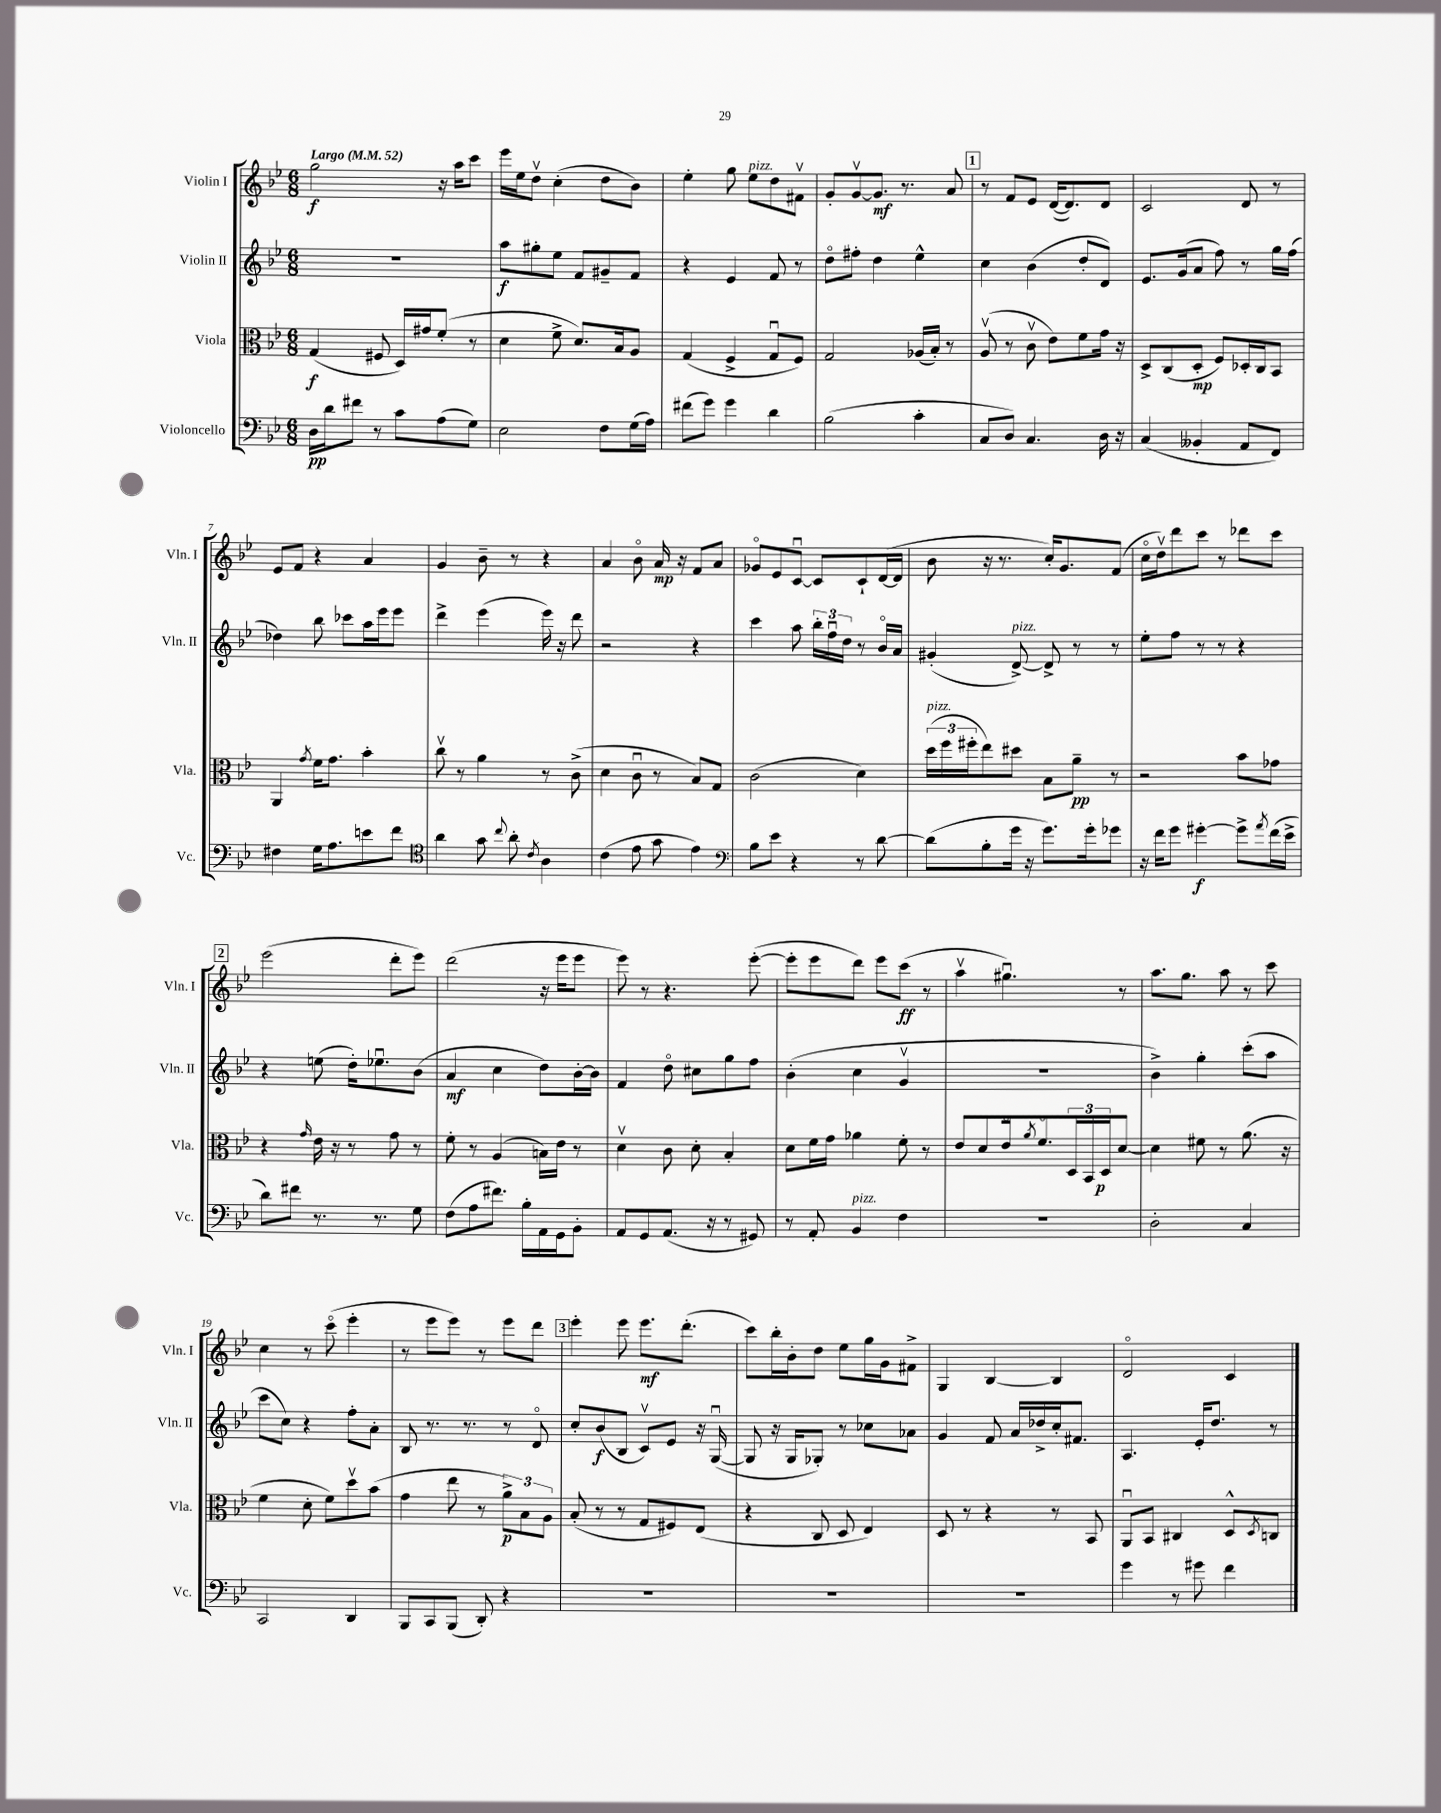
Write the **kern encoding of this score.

**kern	**kern	**kern	**kern
*staff4	*staff3	*staff2	*staff1
*clefF4	*clefC3	*clefG2	*clefG2
*k[b-e-]	*k[b-e-]	*k[b-e-]	*k[b-e-]
*M6/8	*M6/8	*M6/8	*M6/8
*MM52	*MM52	*MM52	*MM52
16D	(4G	2.r	2gg
16d	.	.	.
8f#	.	.	.
8r	8F#	.	.
8c	16D)	.	.
.	16g#	.	.
(8A	(8f'	.	16r
.	.	.	16aa
8G)	8r	.	8ccc
=	=	=	=
2E-	4d	8aa	16eee-
.	.	.	16ee-
.	.	8gg#'	8ddv
.	8f^	8ee-	(4cc'
.	8.d)	8f	.
8F	.	8g#~	8dd
.	16B-	.	.
(16G	8A	8f	8b-)
16A)	.	.	.
=	=	=	=
(8f#	(4G	4r	4ee-'
8g)	.	.	.
4g	4F^	4e-	8gg
.	.	.	8ee-
4d	8Gu	8f	8dd
.	8F)	8r	8f#v
=	=	=	=
(2B-	2G	8ddo	8g'
.	.	8ff#'	[8gv
.	.	4dd	8.g]
.	.	.	8.r
4c'	(16A-	4ee-^^	.
.	16B-')	.	.
.	8r	.	8a
=	=	=	=
8C	(8Av	4cc	8r
8D)	8r	.	8f
4.C	8cv	(4b-	8e-
.	8e-)	.	([16d
.	.	.	8.d])
.	8f	8dd'	.
16D	16g	8d)	8d
16r	16r	.	.
=	=	=	=
(4C	8D^	8.e-	2c
.	(8C	.	.
.	.	(16g	.
4BB--'	8D'	8a	.
.	8F)	8ff)	.
8AA	16D-'	8r	8d
.	16C	.	.
8FF)	8BB-	16gg	8r
.	.	(16ff	.
=	=	=	=
4F#	4AA	4dd-)	8e-
.	.	.	8f
.	8qg	.	.
16G	16f	8bb-	4r
8.A	8.g	.	.
.	.	8ccc-	.
8e	4b-'	16aa	4a
.	.	16eee-	.
8f	.	8eee-	.
=	=	=	=
*clefC4	*	*	*
4a	8ccv	4ddd^	4g
.	8r	.	.
8g	4a	(4eee-	8b-~
8qqcc	.	.	.
8a'	.	.	8r
8qc	.	.	.
4A	8r	16eee-)	4r
.	.	16r	.
.	(8c^	8ddd	.
=	=	=	=
(4c	4d	2r	4a
8e-	8cu	.	8b-o
8g	8r	.	16a
.	.	.	16r
4e-)	8B-)	4r	8f
.	8G	.	8a
=	=	=	=
*clefF4	*	*	*
8B-	(2c	4ccc	8g-o
8e-	.	.	8e-
4r	.	8aa	[8cu
.	.	24bb-'	8c]
.	.	24ffu	.
.	.	24dd	.
8r	4d)	8r	8c`
[8d	.	16b-o	([16d
.	.	16a	16d]
=	=	=	=
(8d]	(24dd	(4g#'	8b-
.	24ff	.	.
.	24ff#'	.	.
8B-'	8ee-)	.	16r
.	.	.	8.r
16g	8dd#	[8d^)	.
16r	.	.	.
8.g)	8B-	8d^]	16cc')
.	.	.	8.g
.	8a~	8r	.
16g'	.	.	.
8g-	8r	8r	(8f
=	=	=	=
16r	2r	8ee-'	16cco
16f	.	.	16ddv)
8g	.	8ff	8ddd
[4g#'	.	8r	8ccc
.	.	8r	8r
8g#^]	8b-	4r	8ddd-
8qa	.	.	.
(16f	8g-	.	8ccc
16e-^	.	.	.
=	=	=	=
8d)	4r	4r	(2eee-
8f#	.	.	.
.	16qqg	.	.
8.r	16e-	(8ee	.
.	16r	.	.
.	8r	16dd')	.
8.r	.	8.ee-u	.
.	8g	.	8ddd'
8G	8r	(8b-	8eee-)
=	=	=	=
(8F	8f'	4a	(2ddd
8A	8r	.	.
8.f#)	(4A	4cc	.
16B-'	.	.	.
16AA	16B)	8dd)	16r
16GG	16e-	.	16eee-
8BB-'	8r	[16b-'	8eee-
.	.	16b-]	.
=	=	=	=
8AA	4dv	4f	8eee-)
8GG	.	.	8r
(8.AA	8c	8ddo	4.r
.	8d'	8cc#	.
16r	.	.	.
8r	4B-'	8gg	.
8GG#)	.	8ff	([8eee-'
=	=	=	=
8r	8d	(4b-'	8eee-']
8AA'	16f	.	8eee-
.	16g	.	.
4BB-	4a-	4cc	8ddd)
.	.	.	8eee-
4F	8f'	4gv	(8ccc
.	8r	.	8r
=	=	=	=
2.r	8e-	2.r	4aav
.	8d	.	.
.	16e-o	.	4.gg#u)
.	8qa	.	.
.	8.fo	.	.
.	24D	.	.
.	24BB-	.	.
.	24D	.	.
.	[8d	.	8r
=	=	=	=
2D'	4d]	4b-^)	8.aa
.	.	.	8.gg
.	8f#	4gg'	.
.	8r	.	8aa
4C	(8.a	(8ccc'	8r
.	.	8aa	8ccc
.	16r	.	.
=	=	=	=
2CC	4f	8ccc	4cc
.	.	8cc)	.
.	8d'	4r	8r
.	8f)	.	(8ccco
4DD	8ddv	8ff'	4eee-'
.	(8b-	8a'	.
=	=	=	=
8BBB-	4g	8B-	8r
8CC	.	8.r	8eee-
(8BBB-	8ee-	.	8eee-)
.	.	8.r	.
8DD')	8r	.	8r
4r	12a^)	8r	8eee-
.	12B-	.	.
.	.	8do	8ddd
.	12A	.	.
=	=	=	=
2.r	(8B-'	8cc'	4eee-'
.	8r	(8b-	.
.	8r	8B-	8eee-
.	8G	8cv)	8.eee-
.	8F#)	8e-	.
.	.	.	(8.ddd'
.	(8E-	16r	.
.	.	([16Gu	.
=	=	=	=
2.r	4r	8G]	8ccc)
.	.	16r	16bb-'
.	.	16G	16b-'
.	8C	8G-')	8dd
.	8D	8r	8ee-
.	4E-)	8cc-	16gg
.	.	.	16g
.	.	8a-	8f#^
=	=	=	=
2.r	8D	4g	4G
.	8r	.	.
.	4r	8f	[4B-
.	.	16a	.
.	.	16dd-^	.
.	8r	16cc'	4B-]
.	.	8.f#	.
.	8BB-	.	.
=	=	=	=
4g	8AAu	4.A	2do
.	8BB-	.	.
8r	4C#	.	.
8g#	.	16e-'	.
.	.	8.dd	.
4f	8D^^	.	4c
.	8qD	.	.
.	8C	8r	.
==	==	==	==
*-	*-	*-	*-
